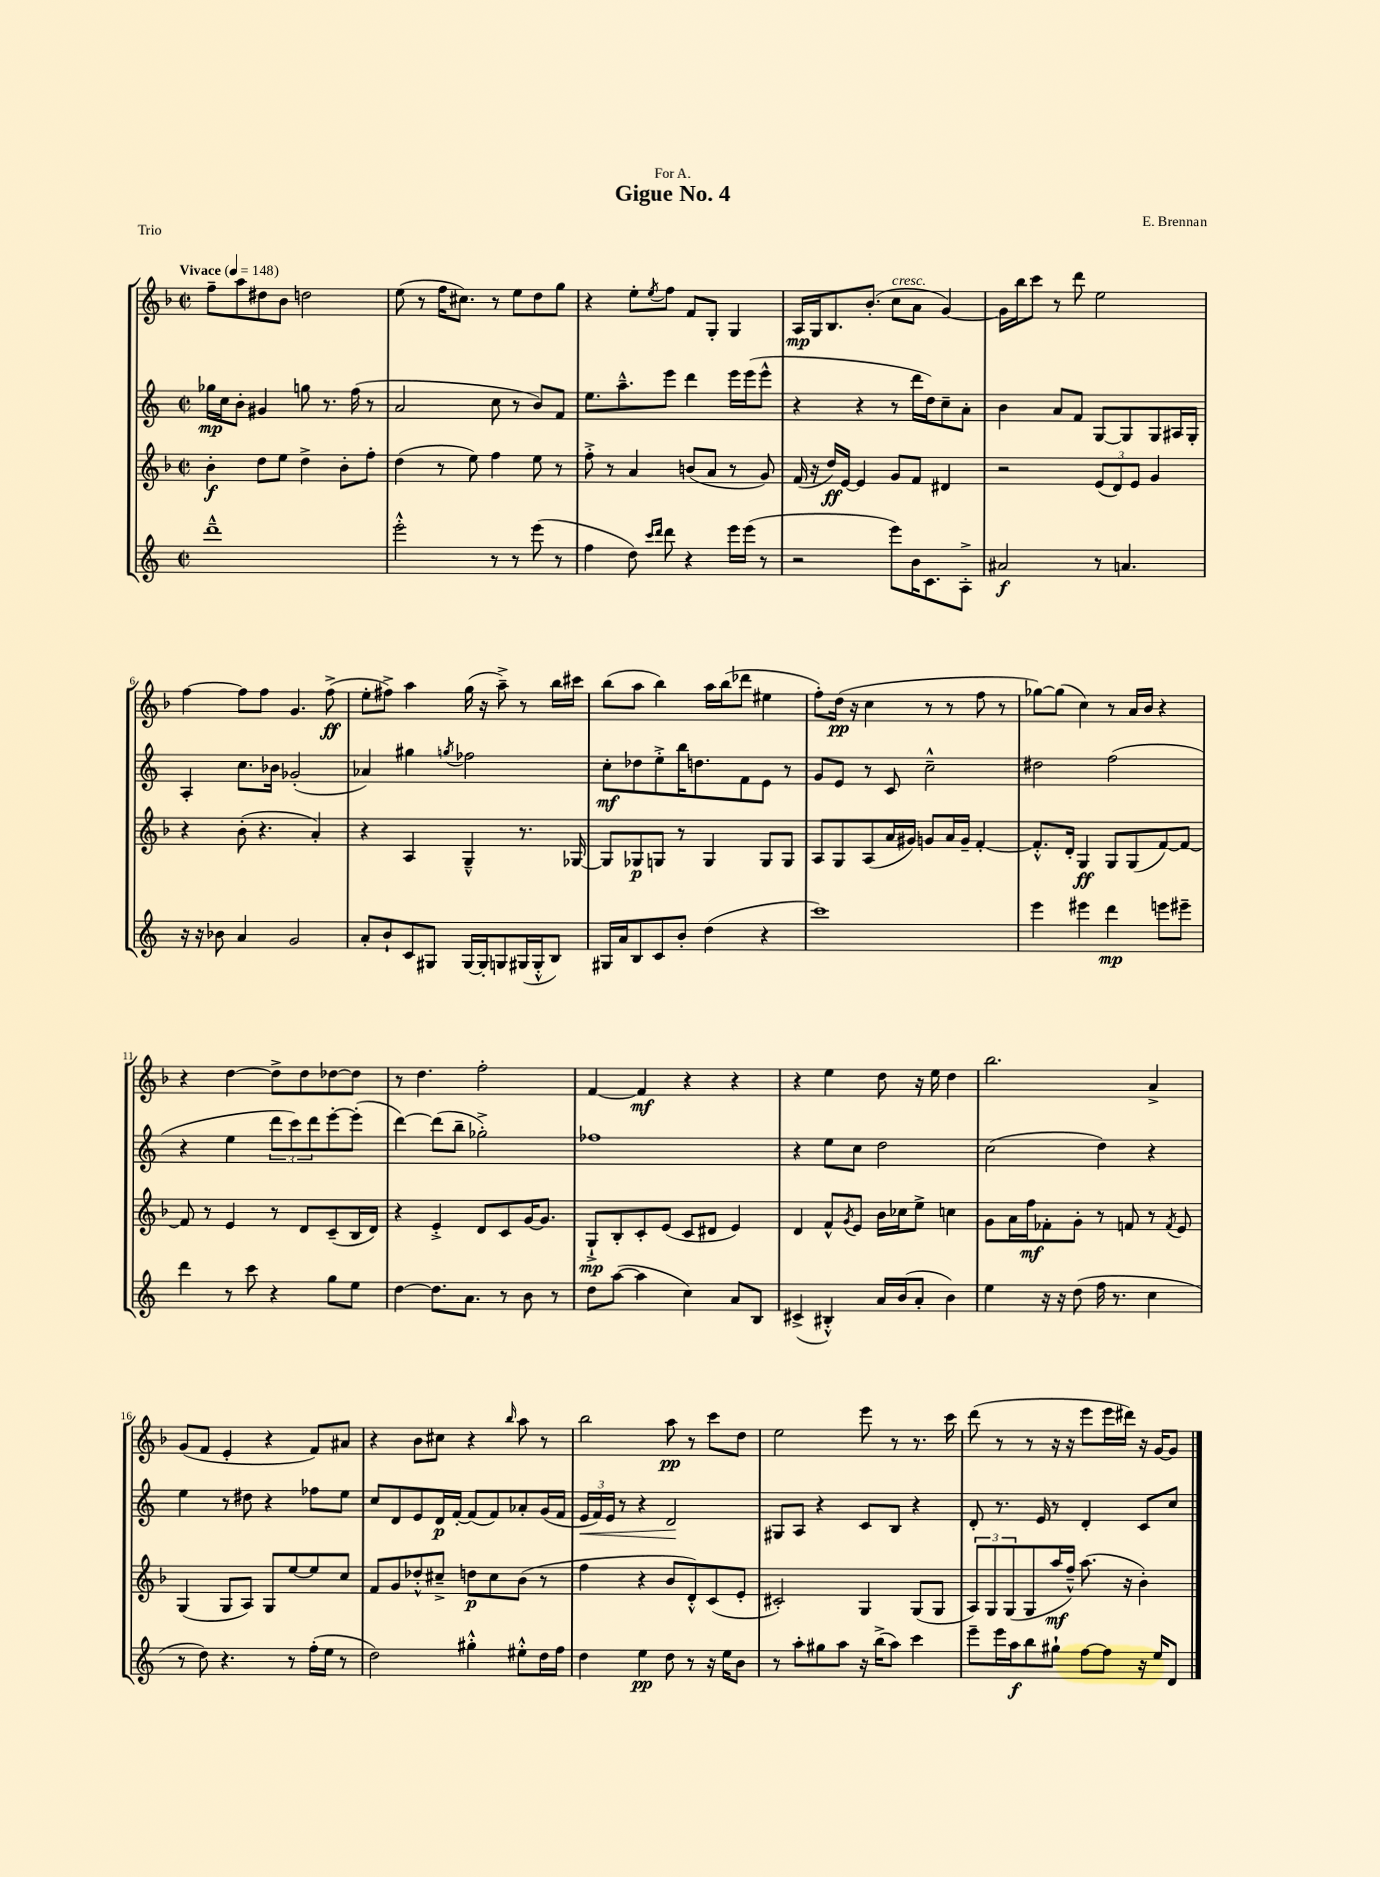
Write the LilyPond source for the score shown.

\header { title = "Gigue No. 4" composer = "E. Brennan" dedication = "For A." piece = "Trio" }
<<
\new StaffGroup <<
\new Staff = "s0" {
    \clef treble \key f \major \defaultTimeSignature \time 2/2 \tempo "Vivace" 4 = 148
    f''8-- a''8 dis''8 bes'8 d''2 |
    e''8( r8 f''16 cis''8.) r8 e''8 d''8 g''8 |
    r4 e''8-. \acciaccatura { e''8 } f''8 f'8 g8-. g4 |
    a16\mp g16 bes8. bes'8.-.( c''8^\markup { \italic "cresc." } a'8 g'4~) |
    g'16 bes''16 c'''8 r8 d'''8 e''2 |
    f''4~ f''8 f''8 g'4. f''8->\ff( |
    e''8-. fis''8->) a''4 g''16( r16 a''8--->) r8 bes''16 cis'''16 |
    bes''8( a''8 bes''4) a''16 bes''16( des'''8 eis''4 |
    f''8-.) d''16\pp( r16 c''4 r8 r8 f''8 r8 |
    ges''8~) ges''8( c''4) r8 a'16 bes'16 r4 |
    r4 d''4~ d''8-> d''8 des''8~ des''8 |
    r8 d''4. f''2-. |
    f'4~ f'4\mf r4 r4 |
    r4 e''4 d''8 r16 e''16 d''4 |
    bes''2. a'4-> |
    g'8( f'8 e'4-. r4 f'8) ais'8 |
    r4 bes'8 cis''8 r4 \grace { bes''16 } a''8 r8 |
    bes''2 a''8\pp r8 c'''8 d''8 |
    e''2 e'''8 r8 r8. c'''16 |
    d'''8( r8 r8 r16 r16 e'''8 e'''16 dis'''16) r16 g'16~ g'8 \bar "|." |
}
\new Staff = "s1" {
    \clef treble \key c \major \defaultTimeSignature \time 2/2
    ges''16\mp c''16 b'8-. gis'4 g''8 r8. f''16( r8 |
    a'2 c''8 r8 b'8) f'8 |
    e''8. a''8.---^ e'''8 d'''4 e'''16 e'''16( e'''8-^ |
    r4 r4 r8 d'''16 d''16) c''8-- a'8-. |
    b'4 a'8 f'8 g8~ g8 g8 ais16 g16-. |
    a4-. c''8. bes'16 ges'2-.( |
    aes'4) gis''4 \acciaccatura { g''8 } fes''2 |
    c''8-.\mf des''8 e''8-.-> b''16 d''8. f'8 e'8 r8 |
    g'8 e'8 r8 c'8 c''2---^ |
    dis''2 f''2( |
    r4 e''4 \tuplet 3/2 { d'''8 c'''8) d'''8 } e'''8~-. e'''8-.( |
    d'''4~) d'''8( b''8-- ges''2-.->) |
    fes''1 |
    r4 e''8 c''8 d''2 |
    c''2( d''4) r4 |
    e''4 r8 dis''8 r4 fes''8 e''8 |
    c''8 d'8 e'8 d'16\p f'16~-. f'8( f'8) aes'8-. g'16( f'16 |
    \tuplet 3/2 { e'16\< f'16) e'16 } r8 r4 d'2\! |
    gis8 a8 r4 c'8 b8 r4 |
    d'8-. r8. e'16 r8 d'4-. c'8 c''8 \bar "|." |
}
\new Staff = "s2" {
    \clef treble \key f \major \defaultTimeSignature \time 2/2
    bes'4-.\f d''8 e''8 d''4-> bes'8-. f''8-. |
    d''4( r8 e''8) f''4 e''8 r8 |
    f''8-.-> r8 a'4 b'8( a'8 r8 g'8) |
    f'16( r16 d''16\ff) e'16~ e'4 g'8 f'8 dis'4 |
    r2 \tuplet 3/2 { e'8( d'8) e'8 } g'4 |
    r4 bes'8-.( r4. a'4-.) |
    r4 a4 g4---^ r8. ges16~ |
    ges8 ges8\p g8 r8 g4 g8 g8 |
    a8 g8 a8( a'16 gis'16) g'8 a'16 g'16-- f'4~-. |
    f'8.-.-^ d'16-. g4\ff g8 g8( f'8~) f'8~ |
    f'8 r8 e'4 r8 d'8 c'8--( bes16 d'16) |
    r4 e'4-.-> d'8 c'8 g'16~ g'8. |
    g8-!->\mp bes8-. c'8-. e'8( c'8 dis'8 e'4) |
    d'4 f'8-^ \acciaccatura { g'8 } e'8 bes'16 ces''16 e''8-> c''4 |
    g'8 a'16 f''16\mf fes'8-. g'8-. r8 f'8 r8 \acciaccatura { f'8 } e'8 |
    g4( g8 a8) g8 e''8~ e''8 c''8 |
    f'8 g'8 des''8-.-^ cis''8---> d''8\p cis''8 bes'8( r8 |
    f''4 r4 bes'8 d'8-.-^) c'8( e'8-. |
    cis'2-.) g4 g8( g8 |
    \tuplet 3/2 { a8) g8 g8( } g8 a''16\mf f''16---^) a''8.( r16 bes'4-.) \bar "|." |
}
\new Staff = "s3" {
    \clef treble \key c \major \defaultTimeSignature \time 2/2
    d'''1---^ |
    e'''2-.-^ r8 r8 e'''8( r8 |
    f''4 d''8) \grace { c'''16 d'''16 } d'''8 r4 e'''16 e'''16( r8 |
    r2 e'''8) b'16 c'8. a8-.-> |
    ais'2\f r8 a'4. |
    r16 r16 bes'8 a'4 g'2 |
    a'8-. b'8-! c'8 gis8 gis16~ gis16-. g8 gis16( gis16-.-^ b8) |
    gis16 a'16 b8 c'8 b'8-. d''4( r4 |
    c'''1) |
    e'''4 eis'''4 d'''4\mp e'''8 eis'''8-- |
    d'''4 r8 c'''8 r4 g''8 e''8 |
    d''4~ d''8. a'8. r8 b'8 r8 |
    d''8 a''8~( a''4 c''4) a'8 b8 |
    cis'4->( bis4-.-^) a'16 b'16( a'8-. b'4) |
    e''4 r16 r16 d''8( f''16 r8. c''4 |
    r8 d''8) r4. r8 f''16-.( e''16 r8 |
    d''2) gis''4-.-^ eis''8-.-^ d''16 f''16 |
    d''4 e''4\pp d''8 r8 r16 e''16 b'8 |
    r8 a''8-. gis''8 a''8 r16 b''16->( a''8) c'''4 |
    e'''8-- e'''16 a''16\f b''8 gis''8-! f''8~ f''8 r16 e''16 d'8 \bar "|." |
}
>>
>>
